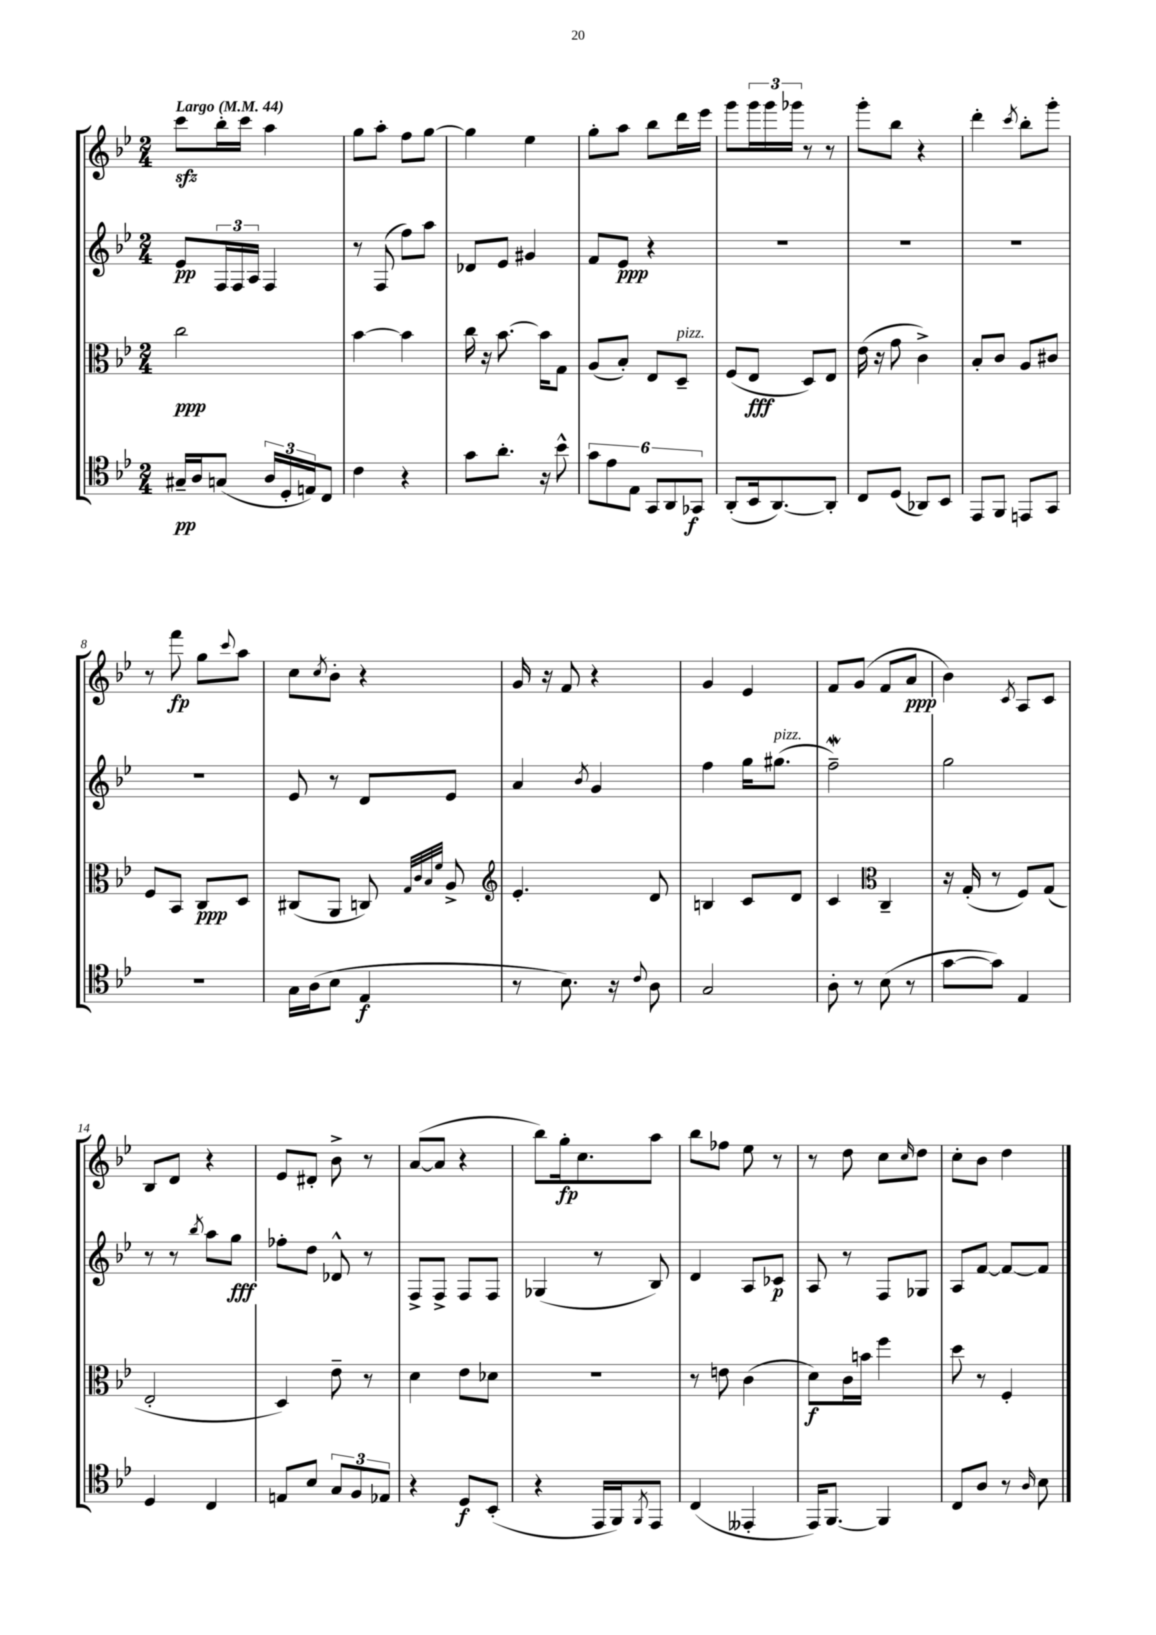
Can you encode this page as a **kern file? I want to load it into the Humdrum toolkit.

**kern	**kern	**kern	**kern
*staff4	*staff3	*staff2	*staff1
*clefC4	*clefC3	*clefG2	*clefG2
*k[b-e-]	*k[b-e-]	*k[b-e-]	*k[b-e-]
*M2/4	*M2/4	*M2/4	*M2/4
*MM44	*MM44	*MM44	*MM44
16G#~/LL	2cc\	8e-/L	8ccc\L
16A/J	.	.	.
(8G/J	.	24F/L	16bb-'\L
.	.	24F/	.
.	.	.	16ccc\JJ
.	.	24A/JJ	.
24A/LL	.	4F/	4aa\
24D'/	.	.	.
24E/J)	.	.	.
8C/J	.	.	.
=	=	=	=
4c\	[4b-\	8r	8gg\L
.	.	(8F/	8aa'\J
4r	4b-\]	8ff\L)	8ff\L
.	.	8aa\J	[8gg\J
=	=	=	=
8g\L	16cc\	8d-/L	4gg\]
.	16r	.	.
8.a'\J	[8.b-\	8e-/J	.
.	.	4g#/	4ee-\
16r	16b-\]LK	.	.
8b-^^\	8G\J	.	.
=	=	=	=
12g\L	(8A/L	8f/L	8gg'\L
12e-\	.	.	.
.	8B-'/J)	8e-/J	8aa\J
12E-\J	.	.	.
12GG/L	8E-/L	4r	8bb-\L
12AA/	.	.	.
.	8D~/J	.	16ddd\L
12GG-/J	.	.	.
.	.	.	16eee-\JJ
=	=	=	=
(8AA'/L	(8F/L	2r	8ggg\L
16BB-/k	8E-/J	.	24ggg\L
.	.	.	24ggg\
[8.AA/)	.	.	.
.	.	.	24ggg-\JJ
.	8D/L)	.	8r
8AA'/]J	8E-/J	.	8r
=	=	=	=
8C/L	(16e-\	2r	8ggg'\L
.	16r	.	.
(8D/J	8g\	.	8bb-\J
8AA-/L)	4c^\)	.	4r
8BB-/J	.	.	.
=	=	=	=
8EE-/L	8B-'/L	2r	4ddd'\
8FF/J	8c/J	.	.
.	.	.	8qccc/
8EE/L	8A/L	.	8bb-'\L
8GG/J	8c#/J	.	8ggg'\J
=	=	=	=
2r	8F/L	2r	8r
.	8BB-/J	.	8fff\
.	8C/L	.	8gg\L
.	.	.	8qqccc/
.	8D/J	.	8aa\J
=	=	=	=
16G\LL	(8C#/L	8e-/	8cc\L
(16A\J	.	.	.
.	.	.	8qcc/
8B-\J	8AA/J	8r	8b-'\J
4E-/	8C/)	8d/L	4r
.	32qqG/LLL	.	.
.	32qqc/	.	.
.	32qqB-/	.	.
.	32qqf/JJJ	.	.
.	8A^/	8e-/J	.
=	=	=	=
*	*clefG2	*	*
8r	4.e-'/	4a/	16g/
.	.	.	16r
8.B-\)	.	.	8f/
.	.	8qb-/	.
.	.	4g/	4r
16r	.	.	.
8qqc/	.	.	.
8A\	8d/	.	.
=	=	=	=
2G/	4B/	4ff\	4g/
.	8c/L	16gg\LK	4e-/
.	.	(8.gg#\J	.
.	8d/J	.	.
=	=	=	=
8A'\	4c/	2ff~\)	8f/L
8r	.	.	(8g/J
*	*clefC3	*	*
(8B-\	4C~/	.	8f/L
8r	.	.	8a/J
=	=	=	=
[8g\L	16r	2gg\	4b-\)
.	(16G'/	.	.
8g\]J)	8r	.	.
.	.	.	8qc/
4E-/	8F/L)	.	8A/L
.	(8G/J	.	8c/J
=	=	=	=
4D/	2E-'/	8r	8B-/L
.	.	8r	8d/J
.	.	8qbb-/	.
4C/	.	8aa\L	4r
.	.	8gg\J	.
=	=	=	=
8E/L	4D/)	8ff-'\L	8e-/L
8B-/J	.	8dd\J	8d#'/J
12G/L	8e-~\	8d-^^/	8b-^\
12F/	.	.	.
.	8r	8r	8r
12E-/J	.	.	.
=	=	=	=
4r	4d\	8F^/L	([8a/L
.	.	8F^/J	8a/]J
8D/L	8e-\L	8F/L	4r
(8BB-'/J	8d-\J	8F/J	.
=	=	=	=
4r	2r	(4G-/	8bb-\L)
.	.	.	16gg'\k
.	.	.	8.cc\
16EE-/LL	.	8r	.
16FF/J)	.	.	.
8qFF/	.	.	.
8EE-/J	.	8B-/)	8aa\J
=	=	=	=
(4C/	8r	4d/	8bb-\L
.	8e\	.	8ff-\J
4EE--'/	(4c\	8A/L	8ee-\
.	.	8c-/J	8r
=	=	=	=
16EE-/LK)	8d\L)	8A/	8r
[8.FF/J	.	.	.
.	16c\L	8r	8dd\
.	16b\JJ	.	.
4FF/]	4ff\	8F/L	8cc\L
.	.	.	16qqcc/
.	.	8G-/J	8dd\J
=	=	=	=
8C/L	8dd\	8A/L	8cc'\L
8A/J	8r	[8f/J	8b-\J
8r	4F'/	8f/_L	4dd\
16qqA/	.	.	.
8B-\	.	8f/]J	.
==	==	==	==
*-	*-	*-	*-
